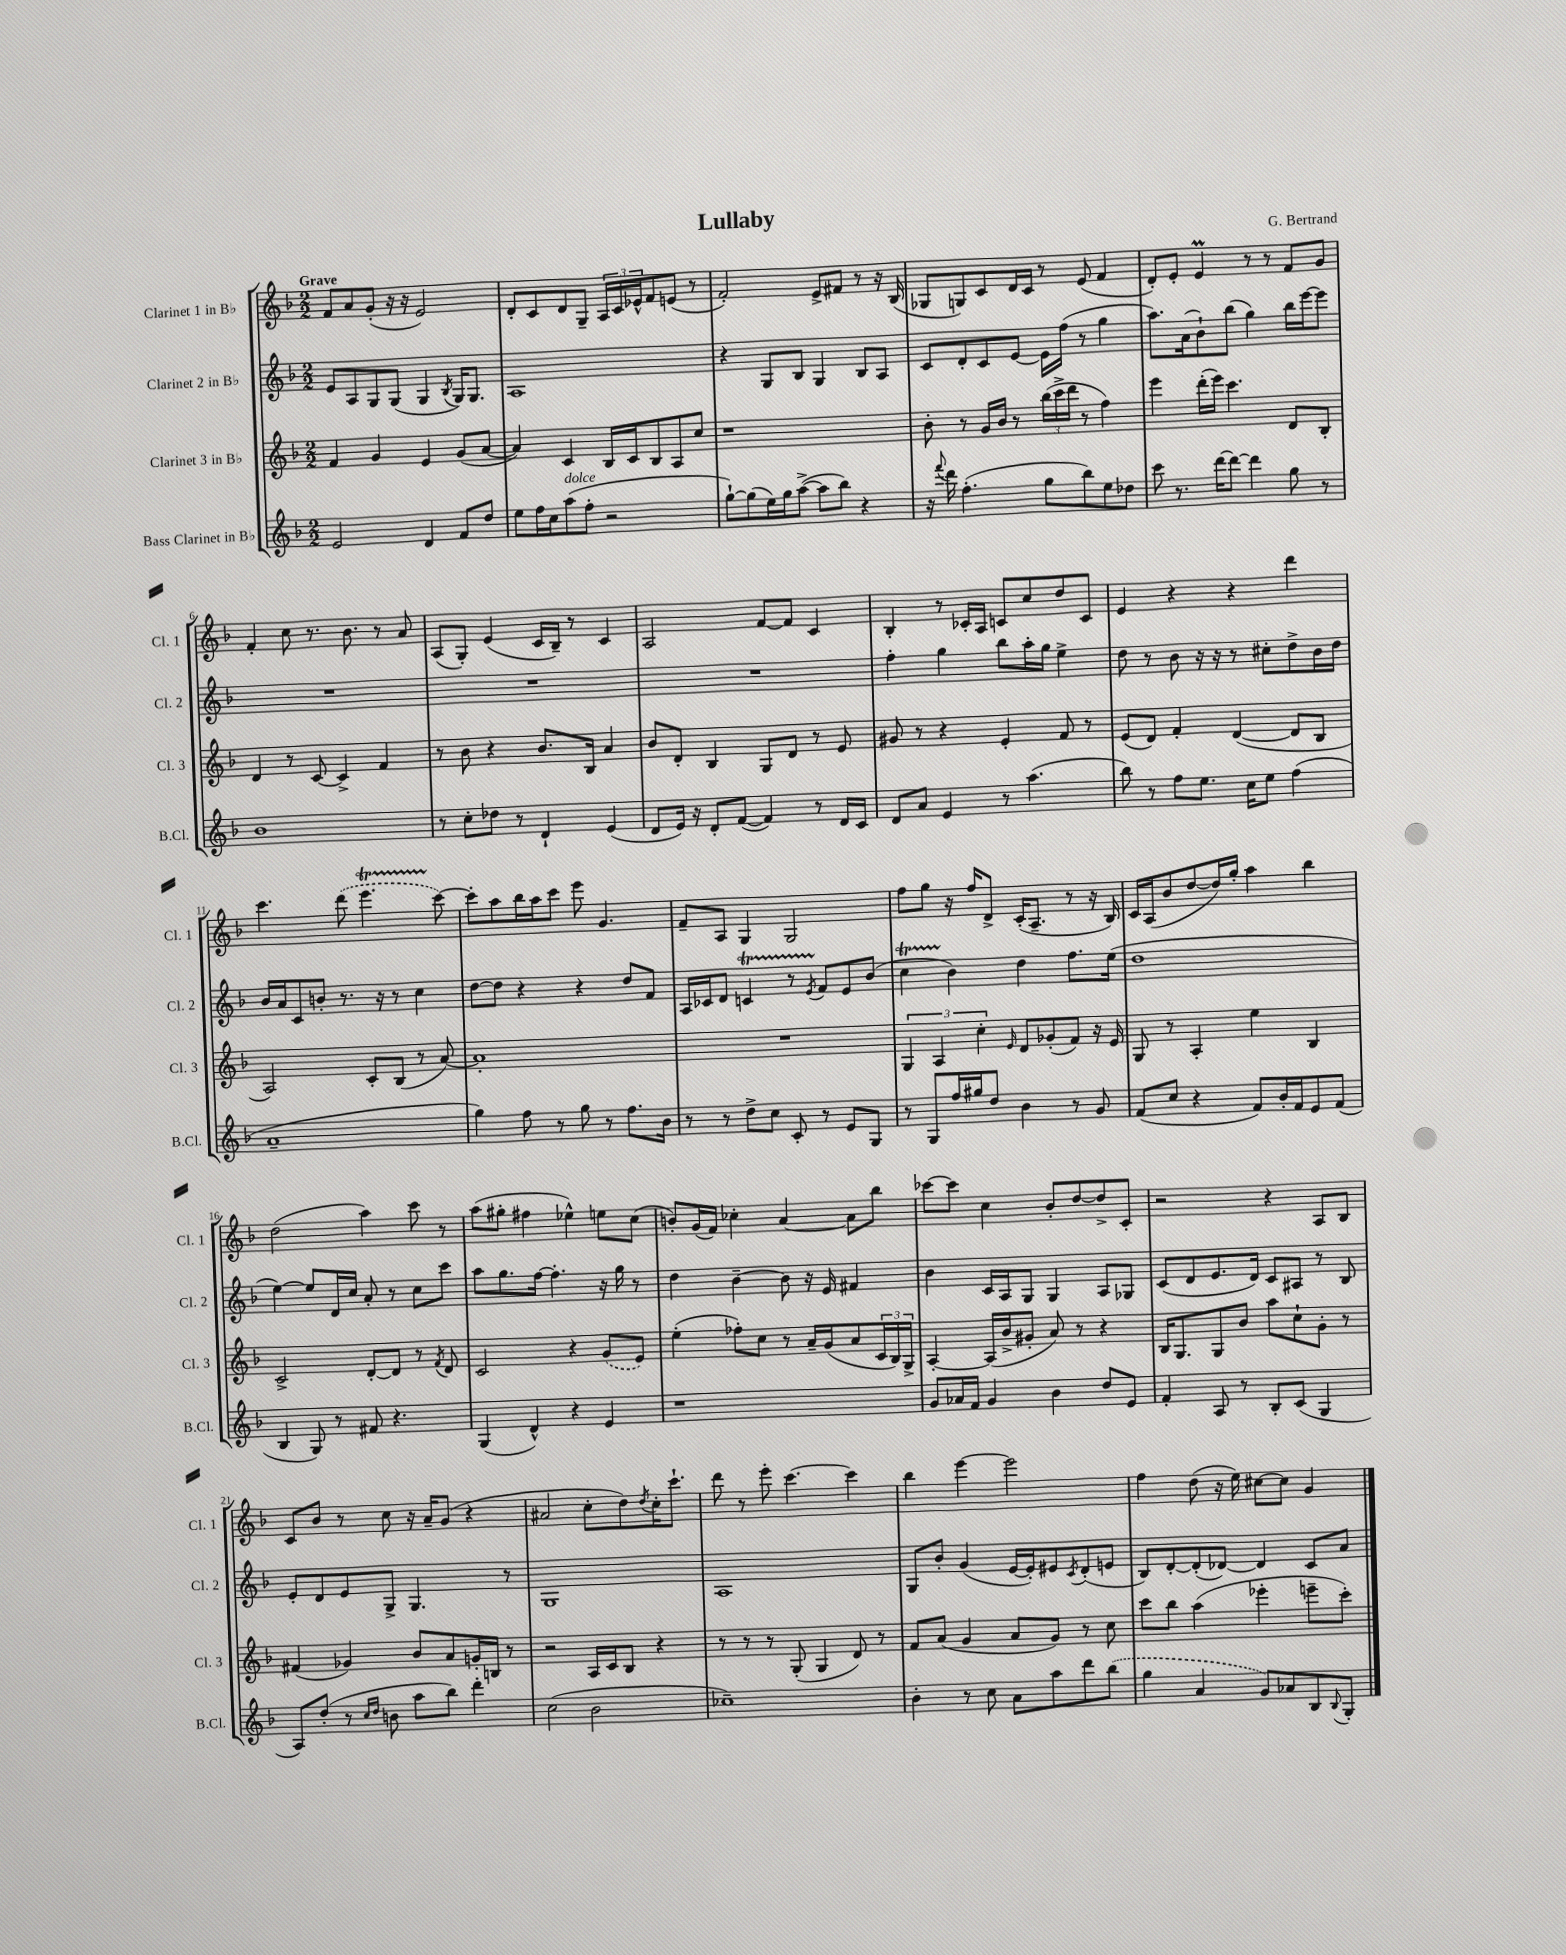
\header { title = "Lullaby" composer = "G. Bertrand" }
<<
\new StaffGroup <<
\new Staff = "s0" \with { instrumentName = "Clarinet 1 in Bb" shortInstrumentName = "Cl. 1" } {
    \clef treble \key f \major \numericTimeSignature \time 2/2 \tempo "Grave"
    f'8 a'8 g'8-.( r16 r16 e'2) |
    d'8-. c'8 d'8 g8-- \tuplet 3/2 { a16 c'16 ees'16-^ } f'8 e'8( r8 |
    f'2-.) e'8-> fis'8 r8 r16 bes16( |
    ges8 g8) c'8 d'16 c'16 r8 e'8( f'4 |
    d'8-.) e'8-. e'4\prall r8 r8 f'8 g'8 |
    f'4-. c''8 r8. bes'8. r8 a'8 |
    a8( g8-.) e'4( c'16 bes16--) r8 c'4 |
    a2 f'8~ f'8 c'4 |
    bes4-. r8 ces'16-. a16 c'8 c''8 d''8 c'8 |
    e'4 r4 r4 d'''4 |
    c'''4. \once \slurDashed d'''8( e'''4.\startTrillSpan c'''8~\stopTrillSpan) |
    c'''8-. a''8 bes''16 a''16 c'''8 e'''8 g'4. |
    f'8-- a8 g4 g2 |
    f''8 g''8 r16 f''16 d'8-> c'16-.( a8.-- r8 r16 bes16) |
    c'16 a16( bes'8 d''8~ d''16) g''16-. a''4 bes''4 |
    d''2( a''4) c'''8 r8 |
    a''8( gis''8-. fis''4 ees''4-^) e''8 c''8( |
    b'8-.) g'16( f'16) ces''4-. a'4~ a'8 bes''8 |
    ces'''8~ ces'''8 c''4 bes'8-. d''8~ d''8-> c'8-. |
    r2 r4 a8 bes8 |
    c'8 bes'8 r8 c''8 r16 a'16-- g'8( r4 |
    ais'2 c''8-. d''8) \acciaccatura { d''8 } c''16-. c'''8.-! |
    d'''8 r8 e'''8-. c'''4.~ c'''4 |
    bes''4 e'''4~ e'''2 |
    f''4 d''8( r16 e''16) cis''8~ cis''8 g'4 \bar "|." |
}
\new Staff = "s1" \with { instrumentName = "Clarinet 2 in Bb" shortInstrumentName = "Cl. 2" } {
    \clef treble \key f \major \numericTimeSignature \time 2/2
    e'8 a8 g8 g8( g4 \acciaccatura { bes8 } g16) g8. |
    a1 |
    r4 g8 bes8 g4 bes8 a8 |
    c'8 d'8-. c'8 e'8~ e'16 f''16( r8 g''4 |
    a''8.) a'16( bes'8-!) bes''8( g''4) bes''16 e'''16~ e'''8 |
    R1 |
    R1 |
    R1 |
    f''4-. g''4 bes''8 a''16-. g''16 e''4-> |
    d''8 r8 bes'8 r16 r16 r8 cis''8-. d''8-> bes'16 d''16 |
    bes'16 a'16 c'8 b'8-. r8. r16 r8 c''4 |
    d''8~ d''8 r4 r4 d''8 f'8 |
    a16 ces'16 d'8 c'4\startTrillSpan r8 \acciaccatura { e'8 } f'8\stopTrillSpan e'8 bes'8( |
    c''4\startTrillSpan bes'4\stopTrillSpan) d''4 f''8. e''16( |
    d''1 |
    e''4~) e''8 d'16 c''16 a'8-. r8 c''8 c'''8 |
    a''8 g''8. f''16~ f''4.-. r16 g''16 r8 |
    d''4 bes'4~-- bes'8 r16 e'16 fis'4 |
    bes'4 c'16 a16 g8 g4 a8 ges8 |
    c'8( d'8 e'8. d'16) c'8 ais8 r8 bes8 |
    e'8-. d'8 e'8 g8-> g4. r8 |
    g1 |
    a1 |
    g8 bes'8-. g'4( e'16~ e'16-.) eis'8 \acciaccatura { c'8 } d'8-.( e'8 |
    bes8) d'8~-. d'8-.( des'8~) des'4 c'8 a'8 \bar "|." |
}
\new Staff = "s2" \with { instrumentName = "Clarinet 3 in Bb" shortInstrumentName = "Cl. 3" } {
    \clef treble \key f \major \numericTimeSignature \time 2/2
    f'4 g'4 e'4 g'8( a'8~ |
    a'4) c'4 bes16 c'16 bes8 a8 c''8 |
    r1 |
    bes'8-. r8 g'16 bes'16 r8 \tuplet 3/2 { bes''16( c'''16-> d'''16 } r8 f''4) |
    e'''4 d'''16-.( e'''16) c'''4. d'8 bes8-. |
    d'4 r8 c'8~ c'4-> f'4 |
    r8 bes'8 r4 bes'8. bes16 a'4 |
    bes'8 d'8-. bes4 g8 d'8 r8 e'8 |
    gis'8 r8 r4 e'4-. f'8 r8 |
    e'8( d'8) f'4-. d'4~( d'8 bes8 |
    a2) c'8-. bes8( r8 a'8~) |
    a'1-. |
    R1 |
    \tuplet 3/2 { g4 a4 c''4-. } \grace { e'16 } d'8 ges'8-.( f'8) r16 e'16 |
    g8 r8 a4-. e''4 bes4 |
    c'2-> d'8~-. d'8 r8 \acciaccatura { f'8 } d'8 |
    c'2 r4 \once \slurDashed g'8( e'8) |
    e''4-.( fes''8-.) c''8 r8 a'16-- g'16( a'8 \tuplet 3/2 { c'16 bes16) g16-> } |
    a4~-. a16( bes'16-> gis'8-. a'8) r8 r4 |
    bes16 g8. g8 bes'8 a''8 c''8-! g'8-. r8 |
    fis'4( ges'4) bes'8 a'8 g'16-. b16 r8 |
    r2 a16 c'16 bes8 r4 |
    r8 r8 r8 g8-.( g4 d'8) r8 |
    f'8 a'8( g'4 a'8 g'8) r8 c''8 |
    c'''8 bes''8 a''4( ees'''4-. e'''8-- c'''8-.) \bar "|." |
}
\new Staff = "s3" \with { instrumentName = "Bass Clarinet in Bb" shortInstrumentName = "B.Cl." } {
    \clef treble \key f \major \numericTimeSignature \time 2/2
    e'2 d'4 f'8 d''8 |
    e''8 f''16 c''16 a''8^\markup { \italic "dolce" }( f''8-. r2 |
    g''8~-!) g''8( e''16) g''16 a''8~->( a''8 bes''8) r4 |
    r16 \appoggiatura { f'''8 } d'''16 f''4.-.( g''8 bes''8) e''8 des''8 |
    c'''8 r8. d'''16~ d'''8~ d'''4 g''8 r8 |
    bes'1 |
    r8 c''8-. des''8 r8 d'4-! e'4( |
    d'8 e'16) r16 d'8-. f'8~( f'4) r8 d'16 c'16 |
    d'8 a'8 e'4 r8 a''4.( |
    bes''8) r8 f''8 e''8. c''16 e''8 f''4( |
    a'1-- |
    g''4) f''8 r8 g''8 r8 f''8. bes'16 |
    r8 r8 d''8-> c''8 c'8-. r8 e'8 g8 |
    r8 g8 f''16 gis''16 d''8 bes'4 r8 g'8 |
    f'8( c''8 r4 f'8) bes'16-. f'16 e'8 f'8( |
    bes4 g8) r8 fis'8 r4. |
    g4( d'4-^) r4 e'4 |
    r1 |
    g'8 aes'16 f'16 g'4 bes'4 d''8 e'8 |
    f'4-. a8 r8 bes8-. c'8( g4 |
    a8) d''8-.( r8 \grace { c''16 d''16 } b'8 a''8 bes''8) d'''4-. |
    c''2( bes'2 |
    ces''1--) |
    bes'4-. r8 c''8 a'8 a''8 d'''8 \once \slurDashed bes''8( |
    g''4 a'4 g'8) aes'8 bes8 \appoggiatura { bes8 } g8-. \bar "|." |
}
>>
>>
